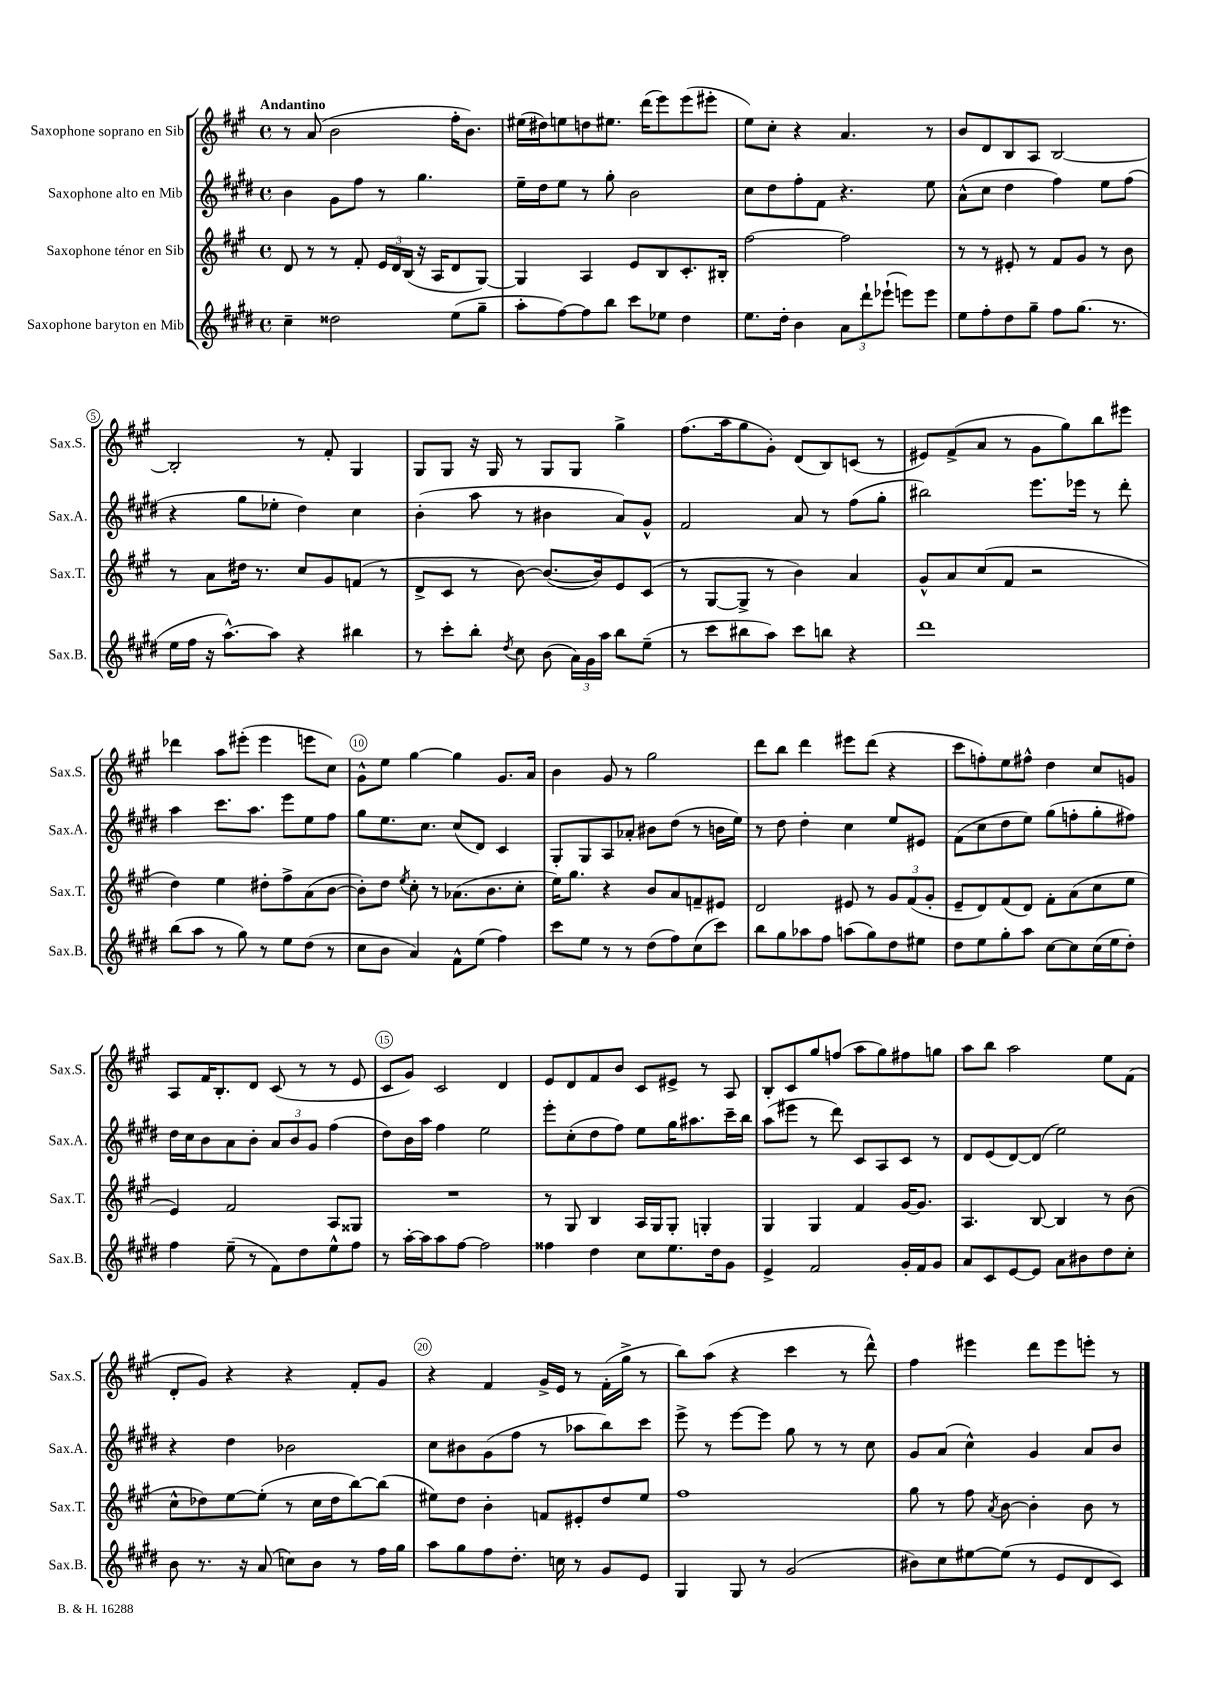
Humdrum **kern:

**kern	**kern	**kern	**kern
*staff4	*staff3	*staff2	*staff1
*clefG2	*clefG2	*clefG2	*clefG2
*k[f#c#g#d#]	*k[f#c#g#]	*k[f#c#g#d#]	*k[f#c#g#]
*M4/4	*M4/4	*M4/4	*M4/4
*met(c)	*met(c)	*met(c)	*met(c)
4cc#~	8d	4b	8r
.	8r	.	(8a
2dd##	8r	8g#	2b
.	8f#'	8ff#	.
.	24e	8r	.
.	24d	.	.
.	(24B	.	.
.	16r	4.gg#	.
.	16A	.	.
(8ee	8d	.	16ff#'
.	.	.	8.b)
8gg#~	[8G#)	.	.
=	=	=	=
8aa'	4G#]	16ee~	(16ee#
.	.	16dd#	16dd#)
[8ff#)	.	8ee	8ee
8ff#]	4A	8r	8dd
8bb	.	8gg#'	8.ee#
8ccc#	8e	2b	.
.	.	.	(16ddd
8ee-	8B	.	8eee)
4dd#	8.c#'	.	(8eee
.	.	.	8eee#'
.	16B#'	.	.
=	=	=	=
8.ee	[2ff#	8cc#	8ee)
.	.	8dd#	8cc#'
16dd#'	.	.	.
4b	.	8ff#'	4r
.	.	8f#	.
12a	2ff#]	4.r	4.a
12ddd#`	.	.	.
(12eee-`	.	.	.
8eee)	.	.	.
8eee	.	8ee	8r
=	=	=	=
8ee	8r	(8a^^	8b
8ff#'	8r	8cc#	8d
8dd#	8e#'	4dd#	8B
8gg#~	8r	.	8A
8ff#	8f#	4ff#)	[2B
(8.gg#	8g#	.	.
.	8r	8ee	.
8.r	.	.	.
.	8b	(8ff#	.
=	=	=	=
16ee	8r	4r	2B']
16ff#	.	.	.
16r	8a	.	.
[8.aa^^)	.	.	.
.	16dd#	8gg#	.
.	8.r	.	.
8aa]	.	8ee-'	.
4r	8cc#	4dd#)	8r
.	8g#	.	8f#'
4bb#	(8f	4cc#	4G#
.	8r	.	.
=	=	=	=
8r	8d^	(4b'	8G#
8ccc#'	8c#	.	8G#
8bb'	8r	8aa	16r
.	.	.	16G#
8qdd#	.	.	.
8cc#	[8b)	8r	8r
(8b	(8.b_	4b#	8G#
24a)	.	.	8G#
24g#	.	.	.
.	16b])	.	.
24aa	.	.	.
8bb	8e	8a)	4gg#^
(8ee~	(8c#	8g#^^	.
=	=	=	=
8r	8r	2f#	(8.ff#
8ccc#	[8G#	.	.
.	.	.	16aa
8bb#	8G#^]	.	8gg#
8aa)	8r	.	8g#')
8ccc#	4b)	8a	(8d
8bb	.	8r	8B)
4r	4a	(8ff#	(8c
.	.	8gg#'	8r
=	=	=	=
1ddd#	8g#^^	2bb#)	8e#)
.	8a	.	(8f#^
.	(8cc#	.	8a
.	8f#	.	8r
.	2r	8.eee	8g#
.	.	.	8gg#)
.	.	16eee-	.
.	.	8r	8bb
.	.	8ddd#'	8eee#
=	=	=	=
(8bb	4dd)	4aa	4ddd-
8aa	.	.	.
8r	4ee	8.ccc#	8aa
8gg#)	.	.	(8eee#'
.	.	8.aa	.
8r	8dd#'	.	4eee#
8ee	8ff#^	8eee	.
(8dd#	(8a	8ee	8eee
8r	[8b	8ff#	8cc#)
=	=	=	=
8cc#	8b'])	8gg#	8g#^^
8b	8dd	8.ee	8ee
.	8qee	.	.
4a)	8cc#'	.	[4gg#
.	.	8.cc#	.
.	8r	.	.
8f#^^	(8.a-	(8cc#	4gg#]
(8ee	.	8d#)	.
.	8.b	.	.
4ff#)	.	4c#	8.g#
.	8cc#'	.	.
.	.	.	16a
=	=	=	=
8ccc#	16ee)	8G#'	4b
.	8.gg#	.	.
8ee	.	8G#	.
8r	4r	8A	8g#
8r	.	8a-'	8r
(8dd#	8b	8b#	2gg#
8ff#)	8a	(8dd#	.
(8cc#	8f~	8r	.
8ccc#)	8e#	16b	.
.	.	16ee)	.
=	=	=	=
8bb	2d	8r	8ddd
8gg#	.	8dd#	8bb
8aa-	.	4dd#'	4ddd
8ff#	.	.	.
(8aa	8e#	4cc#	8eee#
8gg#)	8r	.	(8ddd
8dd#	12g#	8ee	4r
.	(12f#	.	.
8ee#	.	8e#	.
.	12g#'	.	.
=	=	=	=
8dd#	8e~	(8f#	8ccc#
8ee	8d)	8cc#	8ff')
8gg#'	(8f#	8dd#	8ee
8aa	8d)	8ee)	8ff#^^
[8cc#	8f#'	(8gg#	4dd
8cc#]	(8a	8ff'	.
(16cc#	8cc#	8gg#'	8cc#
16ee	.	.	.
8dd#')	8ee	8ff#)	8g
=	=	=	=
4ff#	4e)	16dd#	8A
.	.	16cc#	.
.	.	8b	16f#
.	.	.	8.B'
(8ee~	2f#	8a	.
8r	.	8b'	8d
8f#)	.	12a	(8c#
.	.	12b	.
8dd#	.	.	8r
.	.	12g#	.
8ee^^	8A	(4ff#	8r
8ff#	8G##	.	8e
=	=	=	=
8r	1r	8dd#)	8c#
[16aa'	.	16b	8g#)
16aa]	.	16aa	.
8aa	.	4ff#	2c#
[8ff#	.	.	.
2ff#]	.	2ee	.
.	.	.	4d
=	=	=	=
4ff##	8r	8eee'	8e
.	8G#	(8cc#'	8d
4dd#	4B	8dd#	8f#
.	.	8ff#)	8b
8cc#	16A	8ee	8c#
.	16G#	.	.
8.ee	8G#'	16gg#	8e#^
.	.	8.aa#	.
.	4G'	.	8r
16dd#	.	.	.
8g#	.	16ccc#~	8A
.	.	16bb	.
=	=	=	=
4e^	4G#	(8aa	8B'
.	.	8eee#	8c#
2f#	4G#	8r	8gg#
.	.	8ddd#)	(8ff
.	4f#	8c#	8aa
.	.	8A	8gg#)
16g#'	[16g#	8c#	8ff#
16f#	8.g#]	.	.
8g#	.	8r	8gg
=	=	=	=
8a	4.A	8d#	8aa
8c#	.	(8e	8bb
[8e	.	[8d#)	2aa
8e]	[8B	(8d#]	.
8a	4B]	2ee)	.
8b#	.	.	.
8dd#	8r	.	8ee
8cc#'	(8b	.	(8f#
=	=	=	=
8b	8cc#^^	4r	8d'
8.r	8dd-)	.	8g#)
.	[8ee	4dd#	4r
16r	.	.	.
(8a	(8ee']	.	.
8cc)	8r	2b-	4r
8b	16cc#	.	.
.	16dd-	.	.
8r	[8bb)	.	8f#'
16ff#	(8bb]	.	8g#
16gg#	.	.	.
=	=	=	=
8aa	8ee#)	8cc#	4r
8gg#	8dd	8b#	.
8ff#	4b'	(8g#	4f#
8.dd#'	.	8ff#	.
.	8f	8r	16g#^
16cc	.	.	16e
8r	8e#'	8aa-	8r
8g#	8dd	8bb)	(16f#'
.	.	.	16gg#^
8e	8ee#	8ccc#	8r
=	=	=	=
4G#	1ff#	8eee^	8bb)
.	.	8r	(8aa
8G#	.	[8eee	4r
8r	.	8eee]	.
(2g#	.	8gg#	4ccc#
.	.	8r	.
.	.	8r	8r
.	.	8cc#	8ddd^^)
=	=	=	=
8b#)	8gg#	8g#	4ff#
8cc#	8r	(8a	.
[8ee#	8ff#	4cc#^^)	4eee#
.	8qa	.	.
(8ee#]	[8b	.	.
8r	4b']	4g#	8ddd
8e	.	.	8eee#
8d#	8b	8a	8eee'
8c#)	8r	8b	8r
==	==	==	==
*-	*-	*-	*-
